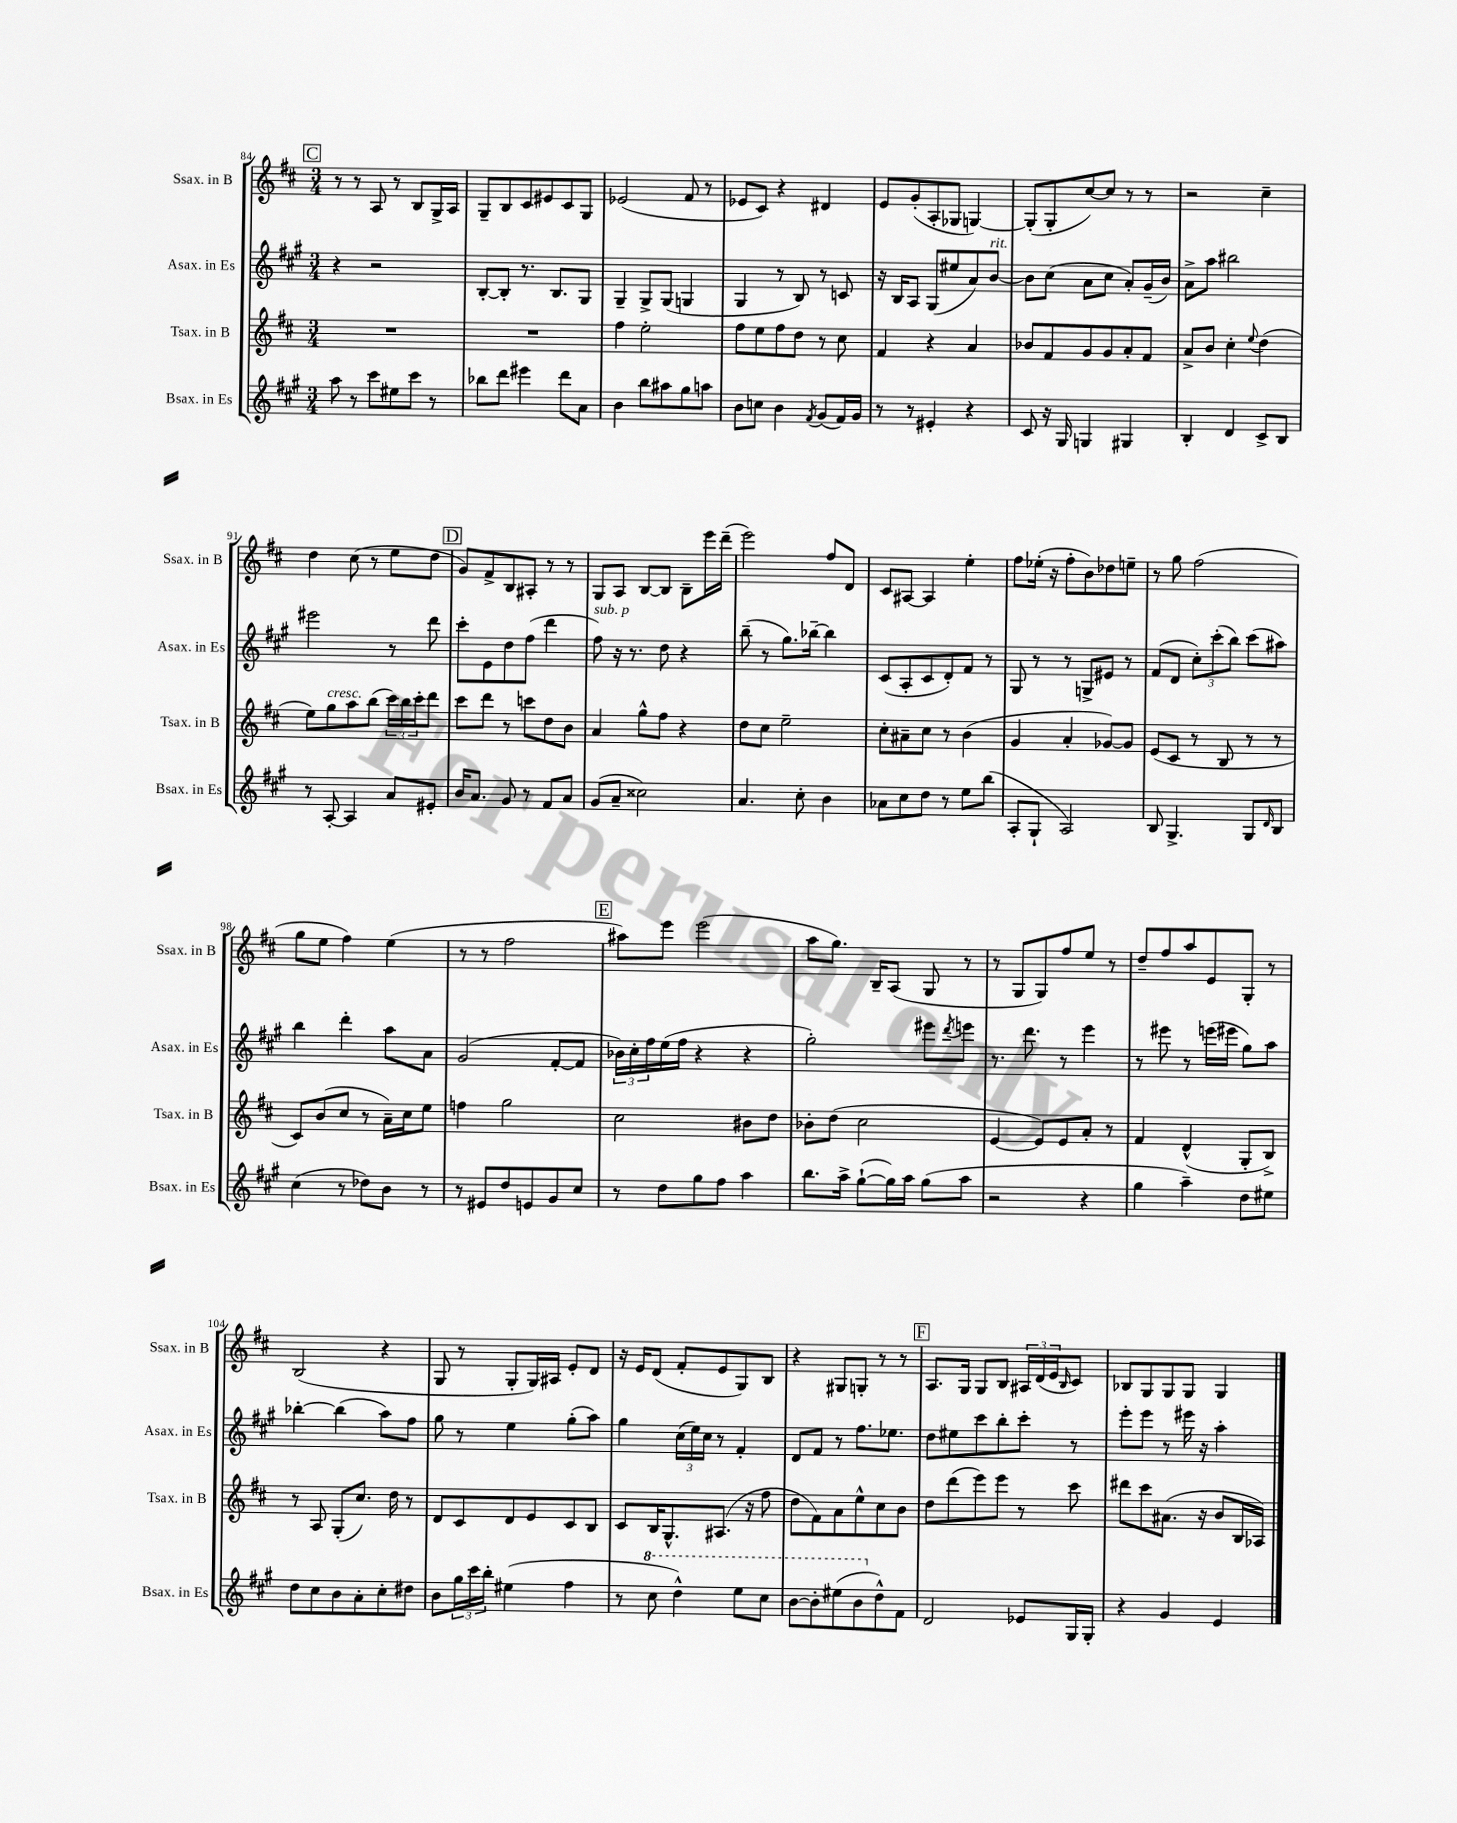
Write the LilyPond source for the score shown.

<<
\new StaffGroup <<
\new Staff = "s0" \with { instrumentName = "Ssax. in B" shortInstrumentName = "Ssax. in B" } {
    \clef treble \key d \major \numericTimeSignature \time 3/4
    \mark \markup { \box "C" } r8 r8 a8 r8 b8 g16-> a16 |
    g8-- b8 cis'8 eis'8 cis'8 g8 |
    ees'2( fis'8 r8 |
    ees'8 cis'8) r4 dis'4 |
    e'8 g'8-.( a8-. ges8 g4~) |
    g8-.( g8-. cis''8~) cis''8 r8 r8 |
    r2 cis''4-- |
    d''4 cis''8( r8 e''8 d''8 |
    \mark \markup { \box "D" } g'8) fis'8-> b8 ais8-. r8 r8 |
    g8 a8 b8~ b8 b8-- e'''16 d'''16--( |
    e'''2) fis''8 d'8 |
    cis'8 ais8~ ais4 e''4-. |
    fis''8 ees''16-.( r16 fis''8-. b'8) des''8 e''8-- |
    r8 g''8 fis''2( |
    g''8 e''8 fis''4) e''4( |
    r8 r8 fis''2 |
    \mark \markup { \box "E" } ais''8) e'''8 e'''2( |
    a''8 g''8.) b16-- a8( g8 r8 |
    r8 g8 g8) fis''8 e''8 r8 |
    d''8-- fis''8 a''8 e'8 g8-. r8 |
    b2( r4 |
    g8 r8 g8-. g16) ais16 e'8-. d'8 |
    r16 e'16 d'8( fis'8-. e'8 g8) b8 |
    r4 gis8 g8-. r8 r8 |
    \mark \markup { \box "F" } a8. g16 g8 b8 \tuplet 3/2 { ais16 d'16( e'16 } \grace { b16 } cis'8) |
    bes8 g8 g8 g8 g4 \bar "|." |
}
\new Staff = "s1" \with { instrumentName = "Asax. in Es" shortInstrumentName = "Asax. in Es" } {
    \clef treble \key a \major \numericTimeSignature \time 3/4
    \mark \markup { \box "C" } r4 r2 |
    b8~-. b8-. r8. b8. gis8 |
    gis4-- gis8-> gis8( g4 |
    gis4 r8 b8) r8 c'8 |
    r16 b16 a8 gis8( eis''8 a'8) b'8~^\markup { \italic "rit." } |
    b'8 cis''8( a'8 cis''8 a'8-.) gis'16--( b'16) |
    a'8-> a''8 bis''2 |
    eis'''2 r8 d'''8 |
    \mark \markup { \box "D" } cis'''8-. e'8 d''8 fis''8( d'''4 |
    fis''8^\markup { \italic "sub. p" }) r16 r8. d''8 r4 |
    b''8--( r8 gis''8.) bes''16~-- bes''4 |
    cis'8( a8-. cis'8 d'8-.) fis'8 r8 |
    gis8 r8 r8 g8-> eis'8 r8 |
    fis'8( d'8 \tuplet 3/2 { cis''8-.) cis'''8-.( b''8) } cis'''8( ais''8) |
    b''4 d'''4-. a''8 a'8 |
    gis'2( fis'8~-. fis'8 |
    \mark \markup { \box "E" } \tuplet 3/2 { bes'16) cis''16-. fis''16 } e''16( fis''16 r4 r4 |
    gis''2-.) eis'''8 \acciaccatura { d'''8 } e'''8 |
    r8. d'''8. r8 e'''4 |
    r8 eis'''8 r8 e'''16( eis'''16 gis''8) a''8 |
    bes''4~-. bes''4( a''8) fis''8 |
    gis''8 r8 e''4 gis''8-.( a''8) |
    gis''4 \tuplet 3/2 { cis''16( e''16) cis''16 } r8 fis'4-. |
    d'8 fis'8 r8 fis''8. ees''8. |
    \mark \markup { \box "F" } d''8 eis''8 cis'''8 b''8-. cis'''8-. r8 |
    e'''8-. e'''8 r8 eis'''16 r16 a''4-. \bar "|." |
}
\new Staff = "s2" \with { instrumentName = "Tsax. in B" shortInstrumentName = "Tsax. in B" } {
    \clef treble \key d \major \numericTimeSignature \time 3/4
    \mark \markup { \box "C" } R2. |
    R2. |
    fis''4 e''2-. |
    fis''8 e''8 fis''8 d''8 r8 cis''8 |
    fis'4 r4 a'4 |
    bes'8 fis'8 g'8 g'8 a'8-. fis'8 |
    a'8-> b'8 cis''4-. \appoggiatura { e''8 } d''4( |
    e''8) g''8^\markup { \italic "cresc." } a''8 b''8( \tuplet 3/2 { cis'''16) b''16 cis'''16-. } d'''8 |
    \mark \markup { \box "D" } cis'''8 d'''8 r8 c'''8 d''8 b'8 |
    a'4 g''8-^ fis''8 r4 |
    d''8 cis''8 e''2-- |
    cis''8-. ais'8-- cis''8 r8 b'4( |
    g'4 a'4-. ges'8~) ges'8 |
    e'8( cis'8 r8 b8 r8 r8 |
    cis'8) b'8( cis''8 r8 a'16--) cis''16 e''8 |
    f''4 g''2 |
    \mark \markup { \box "E" } cis''2 bis'8 d''8 |
    bes'8-. d''8( cis''2 |
    e'4~ e'8) e'8 a'8-. r8 |
    fis'4 d'4-^( g8-. b8->) |
    r8 a8 g8-.( cis''8.) d''16 r8 |
    d'8 cis'8 d'8 e'8 cis'8 b8 |
    cis'8 b16 g8.-^ ais8.( r16 fis''8 |
    d''8 fis'8) a'8 e''8-^ cis''8 b'8 |
    \mark \markup { \box "F" } d''8 d'''8( e'''8) e'''8 r8 cis'''8 |
    dis'''8 cis'''8 ais'8.( r16 b'8 b16 aes16) \bar "|." |
}
\new Staff = "s3" \with { instrumentName = "Bsax. in Es" shortInstrumentName = "Bsax. in Es" } {
    \clef treble \key a \major \numericTimeSignature \time 3/4
    \mark \markup { \box "C" } a''8 r8 cis'''8 eis''8 cis'''8 r8 |
    bes''8 d'''8 eis'''4 d'''8 a'8 |
    b'4 b''8 ais''8 gis''8 a''8 |
    b'8 c''8 b'4 \acciaccatura { fis'8 } gis'8( fis'16) gis'16 |
    r8 r8 eis'4-. r4 |
    cis'8 r16 gis16 g4 gis4 |
    b4-. d'4 cis'8-> b8 |
    r8 a8~-. a4 a'8 eis'8-. |
    \mark \markup { \box "D" } b'16 a'8. gis'8 r8 fis'8 a'8 |
    gis'8( a'8-- cisis''2) |
    a'4. cis''8-. b'4 |
    aes'8 cis''8 d''8 r8 e''8 b''8( |
    a8-. gis8-! a2) |
    b8 gis4.-> gis8 \grace { d'16 } b8 |
    cis''4( r8 des''8) b'8 r8 |
    r8 eis'8 d''8 e'8 gis'8 cis''8 |
    \mark \markup { \box "E" } r8 d''8 gis''8 fis''8 a''4 |
    b''8. a''16-> gis''8~-!( gis''16) a''16 gis''8( a''8 |
    r2 r4 |
    gis''4 a''4--) d''8 eis''8 |
    d''8 cis''8 b'8 a'8-. cis''8-. dis''8 |
    b'8 \tuplet 3/2 { gis''16 cis'''16 b''16-. } eis''4( fis''4 |
    r8 \ottava #1 cis'''8 d'''4-^) e'''8 cis'''8 |
    b''8~ b''8-. eis'''8( b''8 \ottava #0 d''8-^) fis'8 |
    \mark \markup { \box "F" } d'2 ees'8 gis16 gis16-. |
    r4 gis'4 e'4 \bar "|." |
}
>>
>>
\layout { \context { \Score currentBarNumber = #84 } }
